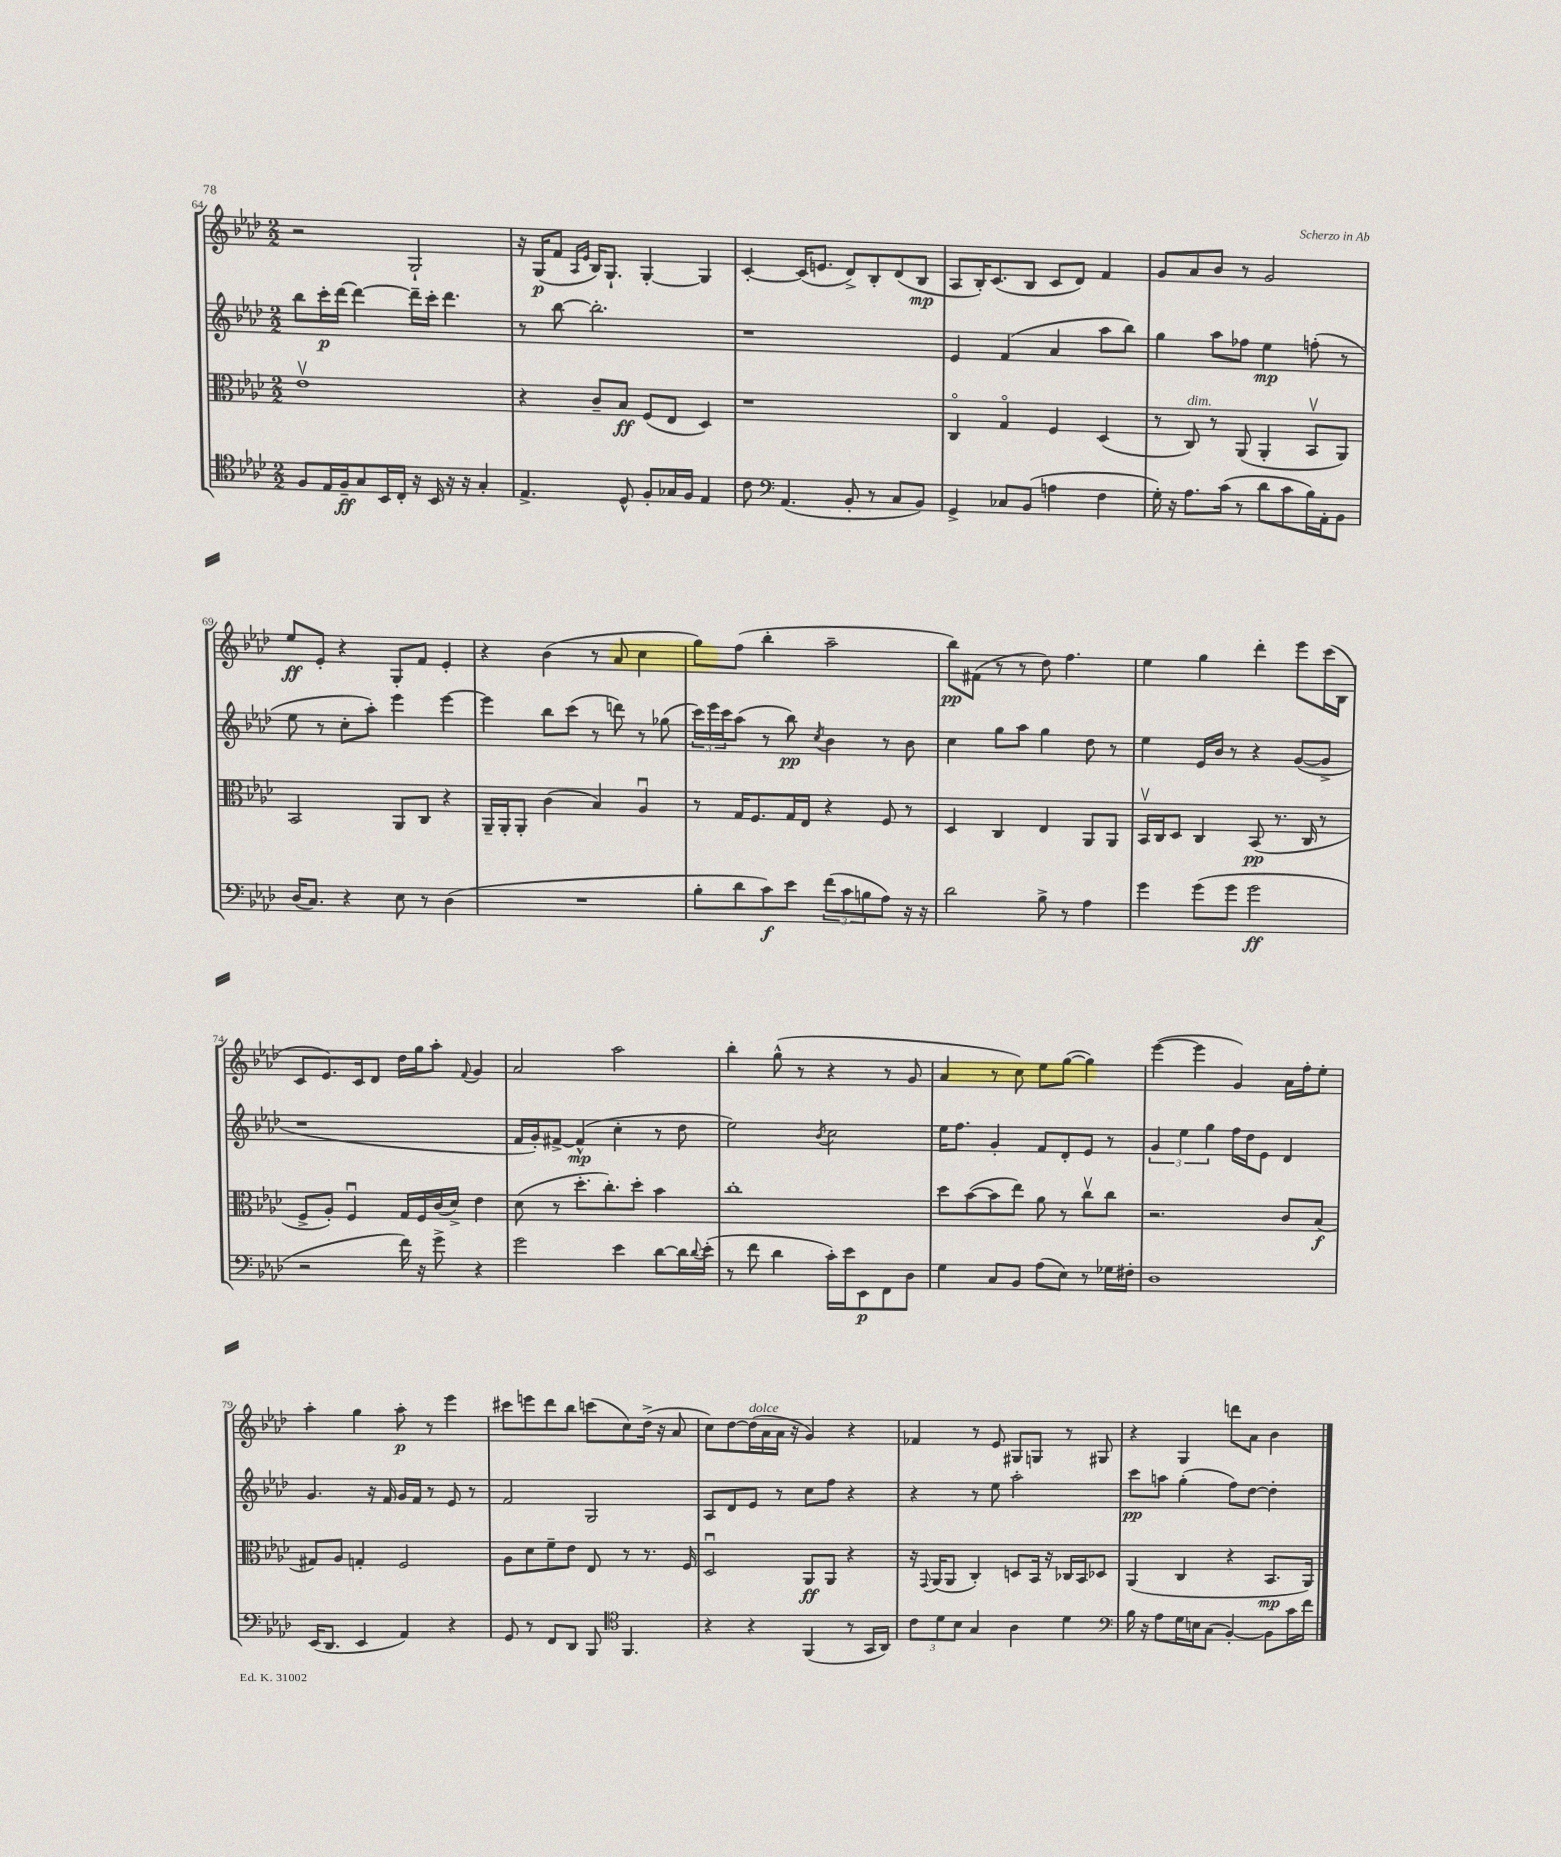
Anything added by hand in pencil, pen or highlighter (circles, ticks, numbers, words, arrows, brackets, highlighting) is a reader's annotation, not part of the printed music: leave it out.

**kern	**dynam	**kern	**dynam	**kern	**dynam	**kern	**dynam
*part4	*part4	*part3	*part3	*part2	*part2	*part1	*part1
*staff4	*staff4	*staff3	*staff3	*staff2	*staff2	*staff1	*staff1
*clefC4	*	*clefC3	*	*clefG2	*	*clefG2	*
*k[b-e-a-d-]	*	*k[b-e-a-d-]	*	*k[b-e-a-d-]	*	*k[b-e-a-d-]	*
*M2/2	*	*M2/2	*	*M2/2	*	*M2/2	*
=64	=64	=64	=64	=64	=64	=64	=64
8F/L	.	1e-v	.	8bb-\L	.	2r	.
16E-/L	.	.	.	16ccc'\L	p	.	.
16F~/J	ff	.	.	[16ddd-\JJ	.	.	.
8G/	.	.	.	4ddd-\_	.	.	.
16BB-/L	.	.	.	.	.	.	.
16C'/JJ	.	.	.	.	.	.	.
16r	.	.	.	16ddd-~\LL]	.	2G`/	.
16BB-/	.	.	.	16ccc'\JJ	.	.	.
16r	.	.	.	4.ddd-\	.	.	.
16r	.	.	.	.	.	.	.
4G'/	.	.	.	.	.	.	.
=65	=65	=65	=65	=65	=65	=65	=65
4.E-^/	.	4r	.	8r	.	16r	.
.	.	.	.	.	.	(16G/KL	p
.	.	.	.	[8bb-\	.	8f/J	.
.	.	.	.	.	.	16qqA-/LL	.
.	.	.	.	.	.	16qqe-/JJ	.
.	.	8c~/L	.	2.bb-'\]	.	16B-/KL)	.
.	.	.	.	.	.	8.G`/J	.
8D-^^/	.	8B-/J	ff	.	.	.	.
8F'/L	.	(8F/L	.	.	.	[4G'/	.
16G-X/L	.	8E-/J	.	.	.	.	.
16F/JJ	.	.	.	.	.	.	.
4E-/	.	4D-/)	.	.	.	4G/]	.
=66	=66	=66	=66	=66	=66	=66	=66
8c\	.	1r	.	1r	.	[4c'/	.
*clefF4	*	*	*	*	*	*	*
(4.AA-/	.	.	.	.	.	.	.
.	.	.	.	.	.	(16c/KL]	.
.	.	.	.	.	.	8.en/J	.
8BB-'/	.	.	.	.	.	8d-^/L)	.
8r	.	.	.	.	.	8B-'/	.
8C/L	.	.	.	.	.	(8d-/	.
8BB-/J)	.	.	.	.	.	8B-/J	mp
=67	=67	=67	=67	=67	=67	=67	=67
4GG^/	.	4C/	.	4e-/	.	8A-/L	.
.	.	.	.	.	.	16B-'/K)	.
.	.	.	.	.	.	(8.c/	.
8C-X/L	.	4G/	.	(4f/	.	.	.
(8BB-/J	.	.	.	.	.	8B-/J	.
4An\	.	4F/	.	4a-/	.	8c/L	.
.	.	.	.	.	.	8d-/J)	.
4F\	.	(4D-/	.	8aa-\L	.	4f/	.
.	.	.	.	8bb-\J)	.	.	.
=68	=68	=68	=68	=68	=68	=68	=68
16G'\)	.	8r	.	4gg\	.	8g/L	.
16r	.	.	.	.	.	.	.
!	!	!LO:TX:a:i:t=dim.	!	!	!	!	!
8.A-\L	.	8C/)	.	.	.	8a-/	.
.	.	8r	.	8aa-\L	.	8b-/J	.
(16c\Jk	.	.	.	.	.	.	.
8r	.	(8AA-/	.	8ff-X\J	.	8r	.
8d-\L	.	4AA-'/	.	4ee-\	mp	2g/	.
8c\	.	.	.	.	.	.	.
16B-\L)	.	8BB-v/L	.	(8ffn'\	.	.	.
16AA-'\J	.	.	.	.	.	.	.
8BB-\J	.	8AA-/J)	.	8r	.	.	.
!!LO:LB:g=z
=69	=69	=69	=69	=69	=69	=69	=69
(16D-/KL	.	2BB-/	.	8ee-\	.	8ee-/L	ff
8.C/J)	.	.	.	.	.	.	.
.	.	.	.	8r	.	8e-'/J	.
4r	.	.	.	8cc'\L	.	4r	.
.	.	.	.	8aa-'\J)	.	.	.
8E-\	.	8AA-/L	.	4eee-\	.	8G'/L	.
8r	.	8C/J	.	.	.	8f/J	.
(4D-\	.	4r	.	[4eee-\	.	4e-'/	.
=70	=70	=70	=70	=70	=70	=70	=70
1r	.	16AA-~/LL	.	4eee-\]	.	4r	.
.	.	16AA-'/J	.	.	.	.	.
.	.	8AA-'/J	.	.	.	.	.
.	.	(4c\	.	8bb-\L	.	(4b-\	.
.	.	.	.	(8ccc\J	.	.	.
.	.	4B-/)	.	8r	.	8r	.
.	.	.	.	8dddn\)	.	8a-/	.
.	.	4A-u/	.	8r	.	4cc\	.
.	.	.	.	(8gg-X\	.	.	.
=71	=71	=71	=71	=71	=71	=71	=71
8B-'\L	.	8r	.	24ccc\LL)	.	8gg\L)	.
.	.	.	.	24eee-\	.	.	.
.	.	.	.	24ccc\J	.	.	.
8d-\	.	16G/KL	.	(8aa-\J	.	(8ff\J	.
.	.	8.F/	.	.	.	.	.
8c\)	f	.	.	8r	.	4bb-'\	.
8e-\J	.	16G/L	.	8bb-\)	pp	.	.
.	.	16E-/JJ	.	.	.	.	.
.	.	.	.	8qcc/	.	.	.
(12f\L	.	4r	.	4b-\	.	2aa-~\	.
12c\	.	.	.	.	.	.	.
12Bn\	.	.	.	.	.	.	.
8A-\J)	.	8F/	.	8r	.	.	.
16r	.	8r	.	8b-\	.	.	.
16r	.	.	.	.	.	.	.
=72	=72	=72	=72	=72	=72	=72	=72
2d-\	.	4D-/	.	4cc\	.	8bb-\L)	pp
.	.	.	.	.	.	(8f#X\J	.
.	.	4C/	.	8gg\L	.	8r	.
.	.	.	.	8aa-\J	.	8r	.
8B-^\	.	4E-/	.	4gg\	.	8dd-\)	.
8r	.	.	.	.	.	4.ff\	.
4A-\	.	8AA-/L	.	8dd-\	.	.	.
.	.	8AA-/J	.	8r	.	.	.
=73	=73	=73	=73	=73	=73	=73	=73
4g\	.	16BB-v/LL	.	4ee-\	.	4ee-\	.
.	.	16C/J	.	.	.	.	.
.	.	8D-/J	.	.	.	.	.
(8g\L	.	4C/	.	16e-/LL	.	4gg\	.
.	.	.	.	16b-/JJ	.	.	.
8g\J	.	.	.	8r	.	.	.
2g\	ff	(8BB-/	pp	4r	.	4ddd-'\	.
.	.	8.r	.	.	.	.	.
.	.	.	.	([8g/L	.	8eee-\L	.
.	.	16C/	.	.	.	.	.
.	.	8r	.	8g^/J]	.	(16ccc\L	.
.	.	.	.	.	.	16B-\JJ	.
!!LO:LB:g=z
=74	=74	=74	=74	=74	=74	=74	=74
2r	.	8F^/L	.	1r	.	8c/L	.
.	.	8A-'/J)	.	.	.	8.e-/)	.
.	.	4Fu/	.	.	.	.	.
.	.	.	.	.	.	16c/k	.
.	.	.	.	.	.	8d-/J	.
16f\)	.	16G/LL	.	.	.	16dd-\LL	.
16r	.	16F/	.	.	.	16gg\J	.
8g^\	.	(16c/	.	.	.	8aa-'\J	.
.	.	16d-^/JJ)	.	.	.	.	.
.	.	.	.	.	.	8qqf/	.
4r	.	4e-\	.	.	.	4g/	.
=75	=75	=75	=75	=75	=75	=75	=75
2g\	.	(8d-\	.	16f/LL	.	2a-/	.
.	.	.	.	16g'/J)	.	.	.
.	.	8r	.	[8f#X^/J	.	.	.
.	.	8.dd-'\L	.	(4f#^^/]	mp	.	.
.	.	8.cc'\)	.	.	.	.	.
4e-\	.	.	.	4cc'\	.	2aa-\	.
.	.	8dd-'\J	.	.	.	.	.
[8d-\L	.	4b-\	.	8r	.	.	.
16d-\L]	.	.	.	8dd-\	.	.	.
8qqd-/	.	.	.	.	.	.	.
(16e-'\JJ	.	.	.	.	.	.	.
=76	=76	=76	=76	=76	=76	=76	=76
8r	.	1cc'	.	2ee-\)	.	4bb-'\	.
8f\	.	.	.	.	.	.	.
4d-\	.	.	.	.	.	(8gg^^\	.
.	.	.	.	.	.	8r	.
.	.	.	.	8qb-/	.	.	.
16c'\LL)	.	.	.	2cc\	.	4r	.
16e-\J	.	.	.	.	.	.	.
8EE-\	p	.	.	.	.	.	.
8FF\	.	.	.	.	.	8r	.
8D-\J	.	.	.	.	.	8g/	.
=77	=77	=77	=77	=77	=77	=77	=77
4G\	.	8dd-\L	.	16ee-\KL	.	4a-/	.
.	.	.	.	8.ff\J	.	.	.
.	.	([8b-\	.	.	.	.	.
8C/L	.	8b-\]	.	4g'/	.	8r	.
8BB-/J	.	8ee-\J)	.	.	.	8cc\)	.
(8A-\L	.	8a-\	.	8f/L	.	8ee-\L	.
8E-\J)	.	8r	.	8d-'/	.	([8gg\J	.
8r	.	8ccv\L	.	8e-/J	.	4gg\])	.
16G-X\LL	.	8cc\J	.	8r	.	.	.
16F#X'\JJ	.	.	.	.	.	.	.
=78	=78	=78	=78	=78	=78	=78	=78
1D-	.	2.r	.	6g/	.	([4eee-\	.
.	.	.	.	6ee-\	.	.	.
.	.	.	.	.	.	4eee-\]	.
.	.	.	.	6gg\	.	.	.
.	.	.	.	16ff\LL	.	4g/)	.
.	.	.	.	16dd-\J	.	.	.
.	.	.	.	8e-\J	.	.	.
.	.	8c/L	.	4d-/	.	16a-\LL	.
.	.	.	.	.	.	16ff'\J	.
.	.	(8B-/J	f	.	.	8ee-'\J	.
!!LO:LB:g=z
=79	=79	=79	=79	=79	=79	=79	=79
(16EE-/KL	.	8G#X/L)	.	4.g/	.	4aa-'\	.
8.DD-/J	.	.	.	.	.	.	.
.	.	8A-/J	.	.	.	.	.
4EE-/	.	4Gn'/	.	.	.	4gg\	.
.	.	.	.	16r	.	.	.
.	.	.	.	16f/	.	.	.
4AA-/)	.	2F/	.	16g/LL	.	8aa-'\	p
.	.	.	.	16f/JJ	.	.	.
.	.	.	.	8r	.	8r	.
4r	.	.	.	8e-/	.	4eee-\	.
.	.	.	.	8r	.	.	.
=80	=80	=80	=80	=80	=80	=80	=80
8GG/	.	8A-\L	.	2f/	.	8ccc#X\L	.
8r	.	8d-\	.	.	.	8eeen\	.
8FF/L	.	8f~\	.	.	.	8ddd-\	.
8DD-/J	.	8e-\J	.	.	.	8bb-\J	.
8BBB-/	.	8E-/	.	2G/	.	(8cccn\L	.
*clefC4	*	*	*	*	*	*	*
4.FF/	.	8r	.	.	.	8cc\)	.
.	.	8.r	.	.	.	(16dd-^\Jk	.
.	.	.	.	.	.	16r	.
.	.	.	.	.	.	8a-/	.
.	.	16F/	.	.	.	.	.
=81	=81	=81	=81	=81	=81	=81	=81
4r	.	2D-u/	.	8A-/L	.	8cc\L)	.
.	.	.	.	8d-/	.	[8dd-\	.
!	!	!	!	!	!	!LO:TX:a:i:t=dolce	!
4r	.	.	.	8e-/J	.	(16dd-\L]	.
.	.	.	.	.	.	16a-\	.
.	.	.	.	8r	.	16a-\JJ	.
.	.	.	.	.	.	16r	.
(4FF/	.	8AA-/L	ff	8cc\L	.	4g/)	.
.	.	8AA-/J	.	8ff\J	.	.	.
8r	.	4r	.	4r	.	4r	.
16GG/LL	.	.	.	.	.	.	.
16AA-/JJ)	.	.	.	.	.	.	.
=82	=82	=82	=82	=82	=82	=82	=82
12c\L	.	16r	.	4r	.	4f-X/	.
.	.	8qqGG/	.	.	.	.	.
.	.	(16AA-/KL	.	.	.	.	.
12d-\	.	.	.	.	.	.	.
.	.	8AA-/J	.	.	.	.	.
12B-\J	.	.	.	.	.	.	.
4G/	.	4C'/)	.	8r	.	8r	.
.	.	.	.	8ee-\	.	8e-/	.
4A-\	.	8Dn/L	.	2aa-'\	.	8G#X/L	.
.	.	16BB-/Jk	.	.	.	8Gn/J	.
.	.	16r	.	.	.	.	.
4d-\	.	16C-X/LL	.	.	.	8r	.
.	.	16BB-/J	.	.	.	.	.
.	.	8D-X/J	.	.	.	8G#X/	.
=83	=83	=83	=83	=83	=83	=83	=83
*clefF4	*	*	*	*	*	*	*
16B-\	.	(4AA-/	.	8ccc\L	pp	4r	.
16r	.	.	.	.	.	.	.
8A-\L	.	.	.	8aan\J	.	.	.
16G\L	.	4C/	.	(4gg'\	.	4G/	.
16En\J	.	.	.	.	.	.	.
(8C\J	.	.	.	.	.	.	.
[4BB-'/)	.	4r	.	8ff\L)	.	8dddn\L	.
.	.	.	.	[8dd-\J	.	8a-\J	.
8BB-\L]	.	8.BB-/L	mp	4dd-'\]	.	4b-\	.
16c\L	.	.	.	.	.	.	.
16f\JJ	.	16AA-/Jk)	.	.	.	.	.
==	==	==	==	==	==	==	==
*-	*-	*-	*-	*-	*-	*-	*-
